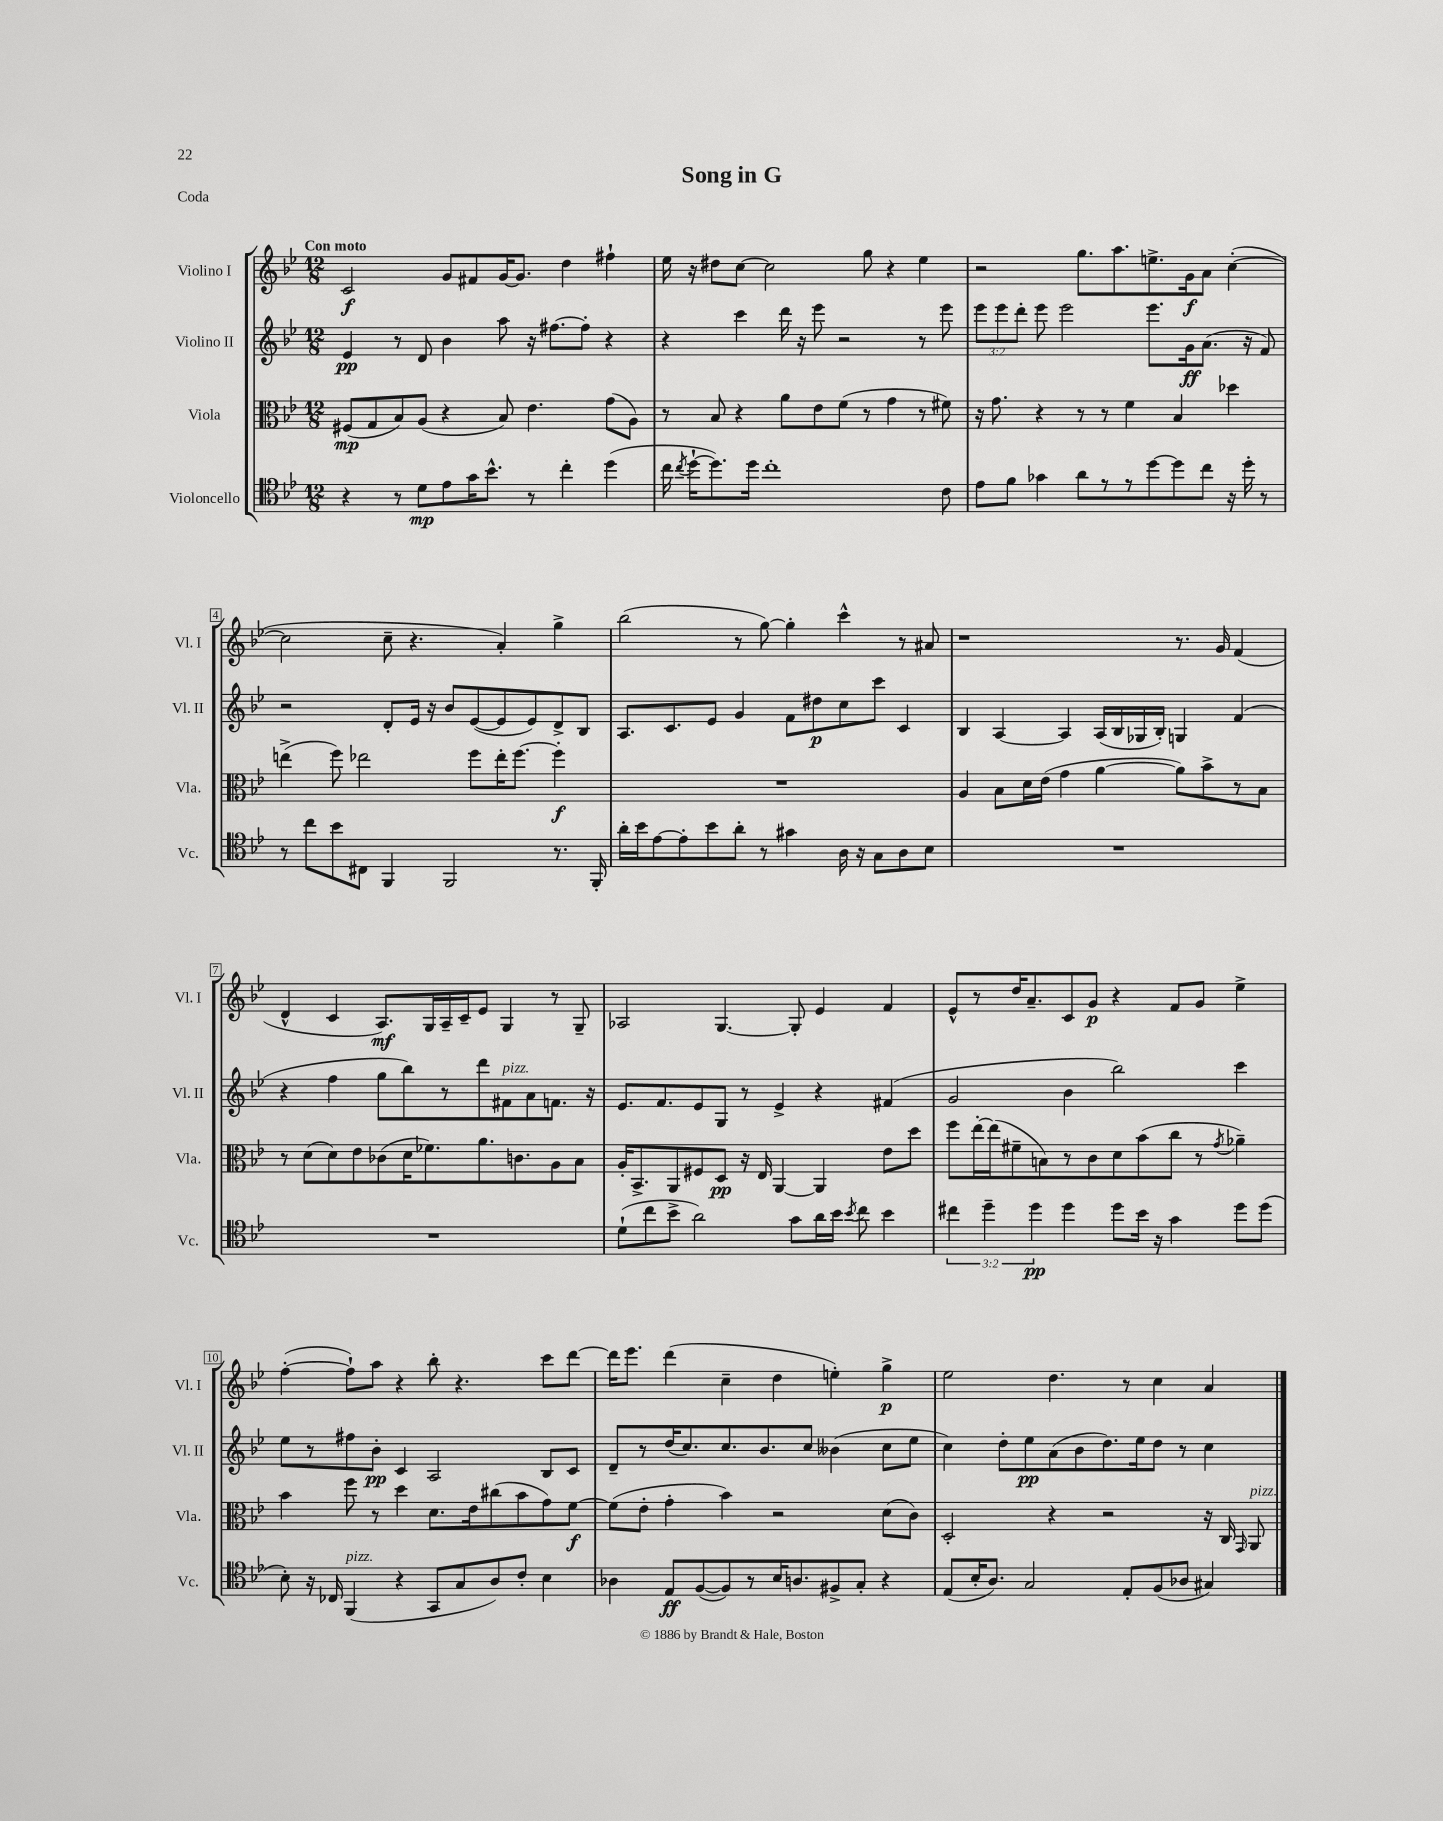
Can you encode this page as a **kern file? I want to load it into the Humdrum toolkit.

**kern	**kern	**kern	**kern
*staff4	*staff3	*staff2	*staff1
*clefC4	*clefC3	*clefG2	*clefG2
*k[b-e-]	*k[b-e-]	*k[b-e-]	*k[b-e-]
*M12/8	*M12/8	*M12/8	*M12/8
4r	(8F#/L	4e-/	2c/
.	8G/	.	.
8r	8B-/)	8r	.
8d\L	(8A/J	8d/	.
8e-\	4r	4b-\	8g/L
16g\K	.	.	8f#/
8.b-^^\J	.	.	.
.	8B-/)	8aa\	[16g/K
.	.	.	8.g/]J
8r	4.e-\	16r	.
.	.	[8.ff#\L	.
4cc'\	.	.	4dd\
.	.	8ff#'\]J	.
(4dd\	(8g\L	4r	4ff#`\
.	8A\J)	.	.
=	=	=	=
16cc\	8r	4r	16ee-\
8qcc/	.	.	.
[16dd`\LK	.	.	16r
8.dd\])	8B-/	.	8dd#\L
.	4r	4ccc\	[8cc\J
16dd\Jk	.	.	.
1cc'	.	.	2cc\]
.	8a\L	16ddd\	.
.	.	16r	.
.	8e-\	8eee-\	.
.	(8f\J	2r	.
.	8r	.	8gg\
.	4g\	.	4r
.	8r	8r	4ee-\
8c\	8f#\)	8eee-\	.
=	=	=	=
8e-\L	16r	12eee-\L	2r
.	8.g\	.	.
.	.	12eee-\	.
8f\J	.	.	.
.	.	12ddd'\J	.
4g-\	4r	8eee-\	.
.	.	2eee-\	.
8a\L	8r	.	8.gg\L
8r	8r	.	.
.	.	.	8.aa\
8r	4f\	.	.
[8dd\	.	8.eee-\L	8.ee^\
8dd\]	4B-/	.	.
.	.	16g\k	16g\k
8cc\J	.	(8.a\J	8a\J
16r	4dd-\	.	([4cc'\
16dd'\	.	16r	.
8r	.	8f/)	.
=	=	=	=
8r	(4ee^\	2r	2cc\]
8cc\L	.	.	.
8b-\	8ff\)	.	.
8C#\J	2ee-\	.	.
4FF/	.	8d'/L	8cc~\
.	.	16e-/Jk	4.r
.	.	16r	.
2FF/	.	8b-/L	.
.	8ff\L	([8e-/	.
.	16ee-'\K	8e-/]	4a'/)
.	[8.ff\J	.	.
.	.	8e-/)	.
8.r	4ff'\]	8d^/	4gg^\
.	.	8B-/J	.
16FF'/	.	.	.
=	=	=	=
16a'\LL	1.r	8.A/L	(2bb-\
16b-\J	.	.	.
[8e-\	.	.	.
.	.	8.c/	.
8e-'\]	.	.	.
8b-\	.	8e-/J	.
8a'\J	.	4g/	8r
8r	.	.	[8gg\)
4g#\	.	8f\L	4gg'\]
.	.	8dd#\	.
16A\	.	8cc\	4ccc^^\
16r	.	.	.
8G\L	.	8ccc\J	.
8A\	.	4c/	8r
8B-\J	.	.	8a#/
=	=	=	=
1.r	4A/	4B-/	1r
.	8B-\L	[4A/	.
.	16d\L	.	.
.	(16e-\JJ	.	.
.	4g\	4A/]	.
.	[4a\	(16A/LL	.
.	.	16B-/	.
.	.	16G-/	.
.	.	16B-'/JJ)	.
.	8a\]L)	4G/	8.r
.	8b-^\	.	.
.	.	.	16g/
.	8r	(4f/	(4f/
.	8B-\J	.	.
=	=	=	=
1.r	8r	4r	4d^^/
.	(8d\L	.	.
.	8d\)	4ff\	4c/
.	8e-\	.	.
.	(8c-\	8gg\L	8.A/L)
.	16d\K	8bb-\)	.
.	8.f-\)	.	16G/L
.	.	8r	16A~/
.	.	.	16c~/J
.	8.a\	8ddd\	8e-/J
.	.	8f#\	4G/
.	8.c\	.	.
.	.	8a\	.
.	8A\	8.f\J	8r
.	8B-\J	.	8G~/
.	.	16r	.
=	=	=	=
(8d`\L	16A'/LK	8.e-/L	2A-/
.	8.BB-^/	.	.
8cc\	.	.	.
.	.	8.f/	.
8b-^\J	8AA/	.	.
2a\)	8F#/	8e-/	.
.	8D/J	8G/J	[4.G/
.	16r	8r	.
.	16E-/	.	.
.	[4AA/	4e-^/	.
8g\L	.	.	8G'/]
16a\L	4AA/]	4r	4e-/
16b-\JJ	.	.	.
8qb-/	.	.	.
8cc\	.	.	.
4b-\	8e-\L	(4f#/	4f/
.	8dd\J	.	.
=	=	=	=
6cc#\	8ff\L	2g/	8e-^^/L
.	[16ee-'\L	.	8r
6dd~\	.	.	.
.	(16ee-\]J	.	.
.	8f#~\	.	16dd/K
.	.	.	8.a~/
6dd\	.	.	.
.	8B\)	.	.
4dd\	8r	4b-\	8c/
.	8c\	.	8g/J
8dd\L	8d\	2bb-\)	4r
16b-\Jk	(8b-\	.	.
16r	.	.	.
4g\	8cc\J	.	8f/L
.	8r	.	8g/J
.	8qg/	.	.
8dd\L	4a-~\)	4ccc\	4ee-^\
(8dd\J	.	.	.
=	=	=	=
8B-'\)	4b-\	8ee-\L	([4ff'\
16r	.	8r	.
16C-/	.	.	.
(4FF/	8ff\	8ff#\	8ff`\]L)
.	8r	8b-'\J	8aa\J
4r	4dd\	4c/	4r
8GG/L	8.d\L	2A/	8bb-'\
8G/	.	.	4.r
.	16e-\k	.	.
8A/)	(8cc#\	.	.
8c'/J	8b-\	.	.
4B-\	8g\)	8B-/L	8ccc\L
.	[8f\J	8c/J	[8ddd\J
=	=	=	=
4A-\	(8f\]L	8d~/L	16ddd\]LK
.	.	.	8.eee-\J
.	8e-'\J	8r	.
8E-/L	4g'\	(16dd/K	(4ddd\
.	.	8.cc/)	.
([8F/	.	.	.
8F/])	4b-\)	8.cc/	4cc~\
8r	.	.	.
.	.	8.b-/	.
16B-/K	2r	.	4dd\
8.A/	.	.	.
.	.	8cc/J	.
8F#^/	.	(4b--\	4ee'\)
8G'/J	.	.	.
4r	(8d\L	8cc\L	4gg^\
.	8c\J)	8ee-\J	.
=	=	=	=
(8E-/L	2D'/	4cc\)	2ee-\
16B-'/K	.	.	.
8.A/J)	.	.	.
.	.	8dd'\L	.
2G/	.	8ee-\	.
.	4r	(8a\	4.dd\
.	.	8b-\	.
.	2r	8.dd\)	.
8E-'/L	.	.	8r
.	.	16ee-\k	.
(8F/	.	8dd\J	4cc\
8A-/J	.	8r	.
4G#/)	16r	4cc\	4a/
.	16C/	.	.
.	16qqGG/	.	.
.	8AA/	.	.
==	==	==	==
*-	*-	*-	*-
